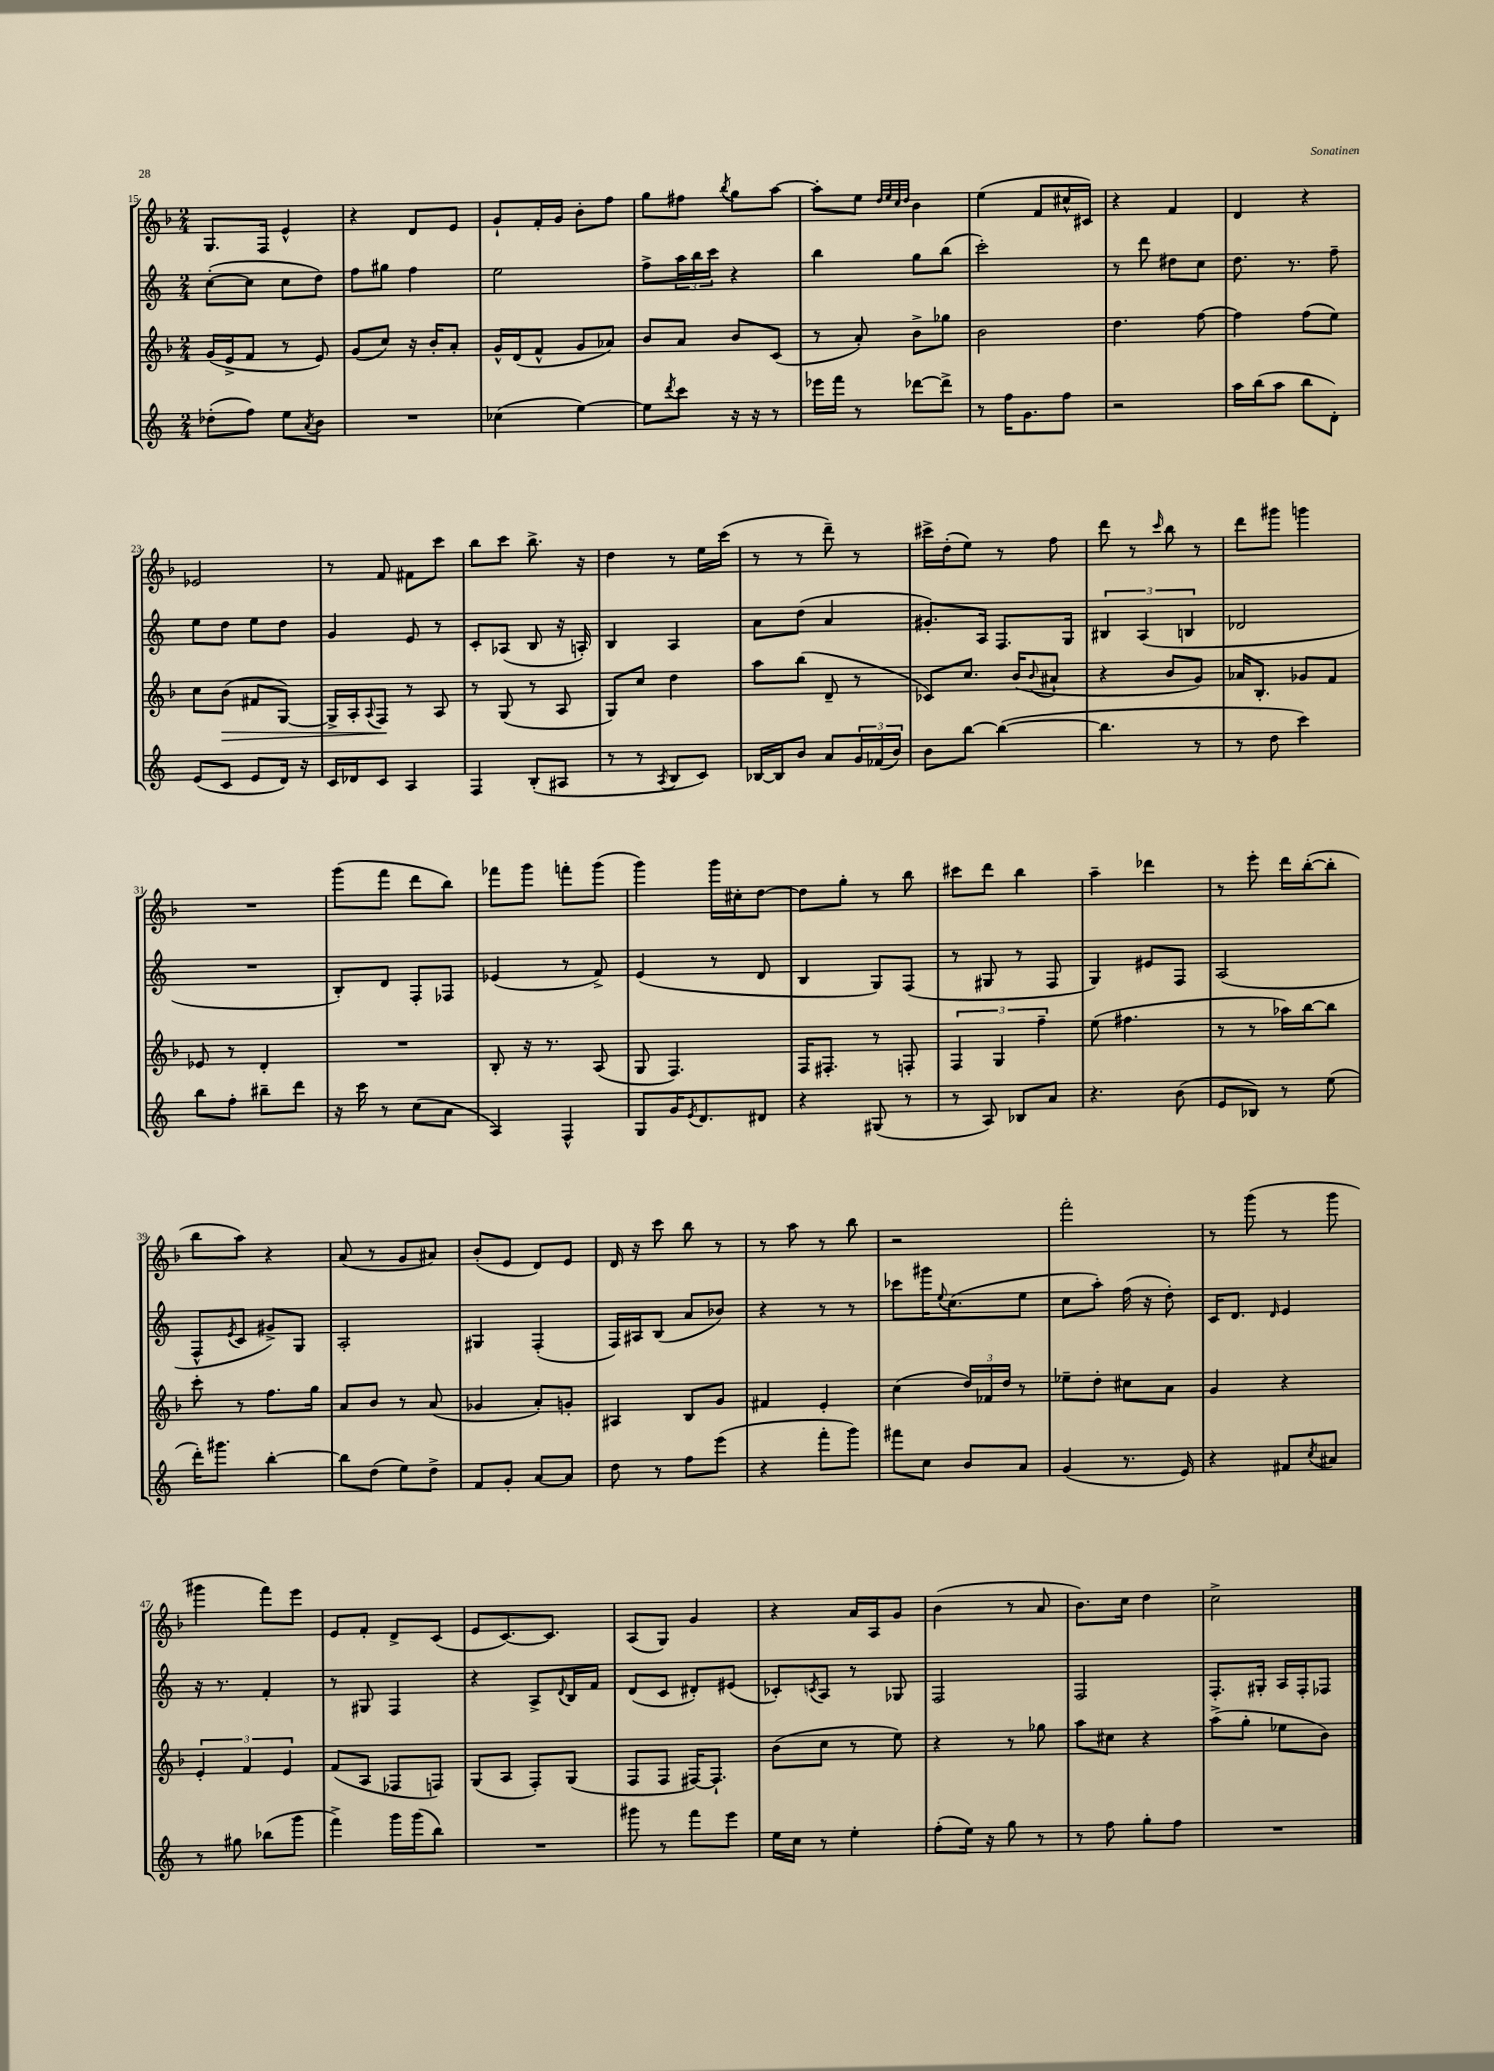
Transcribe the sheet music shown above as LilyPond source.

<<
\new StaffGroup <<
\new Staff = "s0" {
    \clef treble \key f \major \numericTimeSignature \time 2/4
    g8. f16 e'4-^ |
    r4 d'8 e'8 |
    g'8-! f'16-. g'16 bes'8-. f''8 |
    g''8 fis''8 \acciaccatura { bes''8 } g''8 a''8~ |
    a''8-. e''8 \grace { d''32 e''32 c''32 d''32 } bes'4 |
    e''4( f'8 cis''16-^ cis'16) |
    r4 f'4 |
    d'4 r4 |
    ees'2 |
    r8 f'8 fis'8 c'''8 |
    bes''8 c'''8 bes''8.-> r16 |
    d''4 r8 e''16 c'''16( |
    r8 r8 d'''8--) r8 |
    cis'''16-> d''16-.( e''8) r8 f''8 |
    d'''8 r8 \grace { c'''16 } bes''8 r8 |
    d'''8 gis'''8 g'''4 |
    R2 |
    g'''8( f'''8 d'''8 bes''8) |
    fes'''8 g'''8 f'''8-. g'''8( |
    g'''4) g'''16 cis''16-. d''8~ |
    d''8 g''8-. r8 bes''8 |
    cis'''8 d'''8 bes''4 |
    a''4-- des'''4 |
    r8 e'''8-. d'''16 bes''16~-.( bes''8-. |
    bes''8 a''8) r4 |
    a'8( r8 g'8 ais'8) |
    bes'8-.( e'8 d'8) e'8 |
    d'16 r16 c'''8 bes''8 r8 |
    r8 a''8 r8 bes''8 |
    r2 |
    f'''2-. |
    r8 g'''8( r8 g'''8 |
    gis'''4 f'''8) e'''8 |
    e'8 f'8-. d'8-> c'8( |
    e'8 c'8.~) c'8. |
    a8( g8) g'4 |
    r4 a'16 a16 g'8 |
    bes'4( r8 a'8 |
    bes'8.) c''16 d''4 |
    c''2-> \bar "|." |
}
\new Staff = "s1" {
    \clef treble \key c \major \numericTimeSignature \time 2/4
    c''8~-.( c''8 c''8 d''8) |
    f''8 gis''8 f''4 |
    e''2 |
    f''8-> \tuplet 3/2 { a''16 b''16 c'''16 } r4 |
    b''4 g''8 b''8( |
    c'''2-.) |
    r8 d'''8 dis''8 c''8 |
    d''8. r8. f''8-- |
    e''8 d''8 e''8 d''8 |
    g'4 e'8 r8 |
    c'8-. aes8( b8 r16 a16-.) |
    b4 a4 |
    a'8 d''8( a'4 |
    gis'8.-.) a16 f8. g16 |
    \tuplet 3/2 { bis4 a4( b4 } |
    des'2 |
    R2 |
    b8-.) d'8 f8-. fes8 |
    ees'4( r8 f'8->) |
    e'4( r8 d'8 |
    b4 g8) f8( |
    r8 gis8 r8 f8 |
    g4) eis'8 f8 |
    a2( |
    f8-^ \acciaccatura { e'8 } c'8 gis'8->) g8 |
    a2-. |
    gis4 f4-.( |
    f16) ais16 b8( a'8 bes'8) |
    r4 r8 r8 |
    ces'''8 gis'''16 \appoggiatura { e''8 } c''8.( e''8 |
    c''8 a''8-.) f''16( r16 d''8-.) |
    c'16 d'8. \grace { d'16 } e'4 |
    r16 r8. f'4-. |
    r8 gis8 f4 |
    r4 a8-> \appoggiatura { d'8 } b16 f'16 |
    d'8( c'8 dis'8-.) eis'8( |
    ces'8-.) \acciaccatura { c'8 } a8 r8 ges8 |
    f2 |
    f2 |
    f8.-. gis16-. a16 f16-. fes8 \bar "|." |
}
\new Staff = "s2" {
    \clef treble \key f \major \numericTimeSignature \time 2/4
    g'16( e'16-> f'8 r8 e'8) |
    g'8( c''8) r16 bes'16-. a'8-. |
    g'16-^ d'16( f'8-^ g'8 aes'8) |
    bes'8 a'8 bes'8 c'8( |
    r8 a'8-.) bes'8-> ges''8 |
    bes'2 |
    d''4. f''8~ |
    f''4 f''8( e''8) |
    c''8 bes'8\>( fis'8 g8~) |
    g16-> a16-. \appoggiatura { a8 } f8\! r8 a8 |
    r8 g8( r8 a8 |
    g8) c''8 d''4 |
    a''8 bes''8( d'8-- r8 |
    ces'8) c''8. bes'16( \appoggiatura { bes'8 } ais'8-! |
    r4 bes'8 g'8) |
    aes'16 bes8.-. ges'8 f'8 |
    ees'8 r8 d'4-. |
    R2 |
    bes8-. r16 r8. a8( |
    g8 f4.) |
    f16 fis8.-. r8 f8-. |
    \tuplet 3/2 { f4 g4 f''4-- } |
    e''8( fis''4. |
    r8 r8 aes''16) bes''16~ bes''8 |
    c'''8-. r8 f''8. g''16 |
    a'8 bes'8 r8 a'8( |
    ges'4 a'8-.) g'8-. |
    ais4 bes8 g'8 |
    fis'4 e'4-. |
    c''4( \tuplet 3/2 { d''16) fes'16 d''16 } r8 |
    ees''8-- d''8-. cis''8 a'8 |
    g'4 r4 |
    \tuplet 3/2 { e'4-. f'4 e'4 } |
    f'8( a8 fes8 f8) |
    g8( a8 f8-.) g8( |
    f8 f8 fis16~) fis8.-! |
    bes'8( c''8 r8 e''8) |
    r4 r8 ges''8 |
    a''8 cis''8 r4 |
    a''8->( g''8-. ees''8 bes'8) \bar "|." |
}
\new Staff = "s3" {
    \clef treble \key c \major \numericTimeSignature \time 2/4
    des''8-.( f''8) e''8 \acciaccatura { a'8 } b'8 |
    R2 |
    ces''4( e''4~) |
    e''8 \acciaccatura { d'''8 } c'''8 r16 r16 r8 |
    ees'''16 f'''16 r8 des'''8~ des'''8-> |
    r8 f''16 g'8. f''8 |
    r2 |
    a''16 b''16( a''8 b''8 d'8-.) |
    e'8( c'8 e'8 d'16) r16 |
    c'16 des'16 c'8 a4 |
    f4 b8-.( ais8 |
    r8 r8 \acciaccatura { a8 } b8 c'8) |
    bes16~ bes16 b'8 a'8 \tuplet 3/2 { g'16 fes'16( b'16) } |
    b'8 b''8~ b''4~( |
    b''4. r8 |
    r8 d''8 c'''4) |
    b''8 f''8-. bis''8-- d'''8 |
    r16 c'''16 r8 c''8( a'8 |
    a4) f4-^ |
    g8 g'16 \acciaccatura { e'8 } d'8. dis'8 |
    r4 gis8( r8 |
    r8 a8) bes8 a'8 |
    r4. b'8( |
    e'8 bes8) r8 e''8( |
    d'''16-.) gis'''8. b''4~-. |
    b''8 d''8( e''8) d''8-> |
    f'8 g'8-. a'8~ a'8 |
    d''8 r8 f''8 e'''8( |
    r4 f'''8-. g'''8) |
    fis'''8 c''8 b'8 a'8 |
    g'4( r8. e'16) |
    r4 fis'8 \acciaccatura { c''8 } ais'8 |
    r8 gis''8 bes''8( g'''8 |
    f'''4->) g'''16 g'''16( b''8) |
    R2 |
    gis'''8 r8 f'''8 e'''8 |
    e''16 c''16 r8 e''4-. |
    f''8-.( e''16) r16 g''8 r8 |
    r8 f''8 g''8-. f''8 |
    R2 \bar "|." |
}
>>
>>
\layout { \context { \Score currentBarNumber = #15 } }
